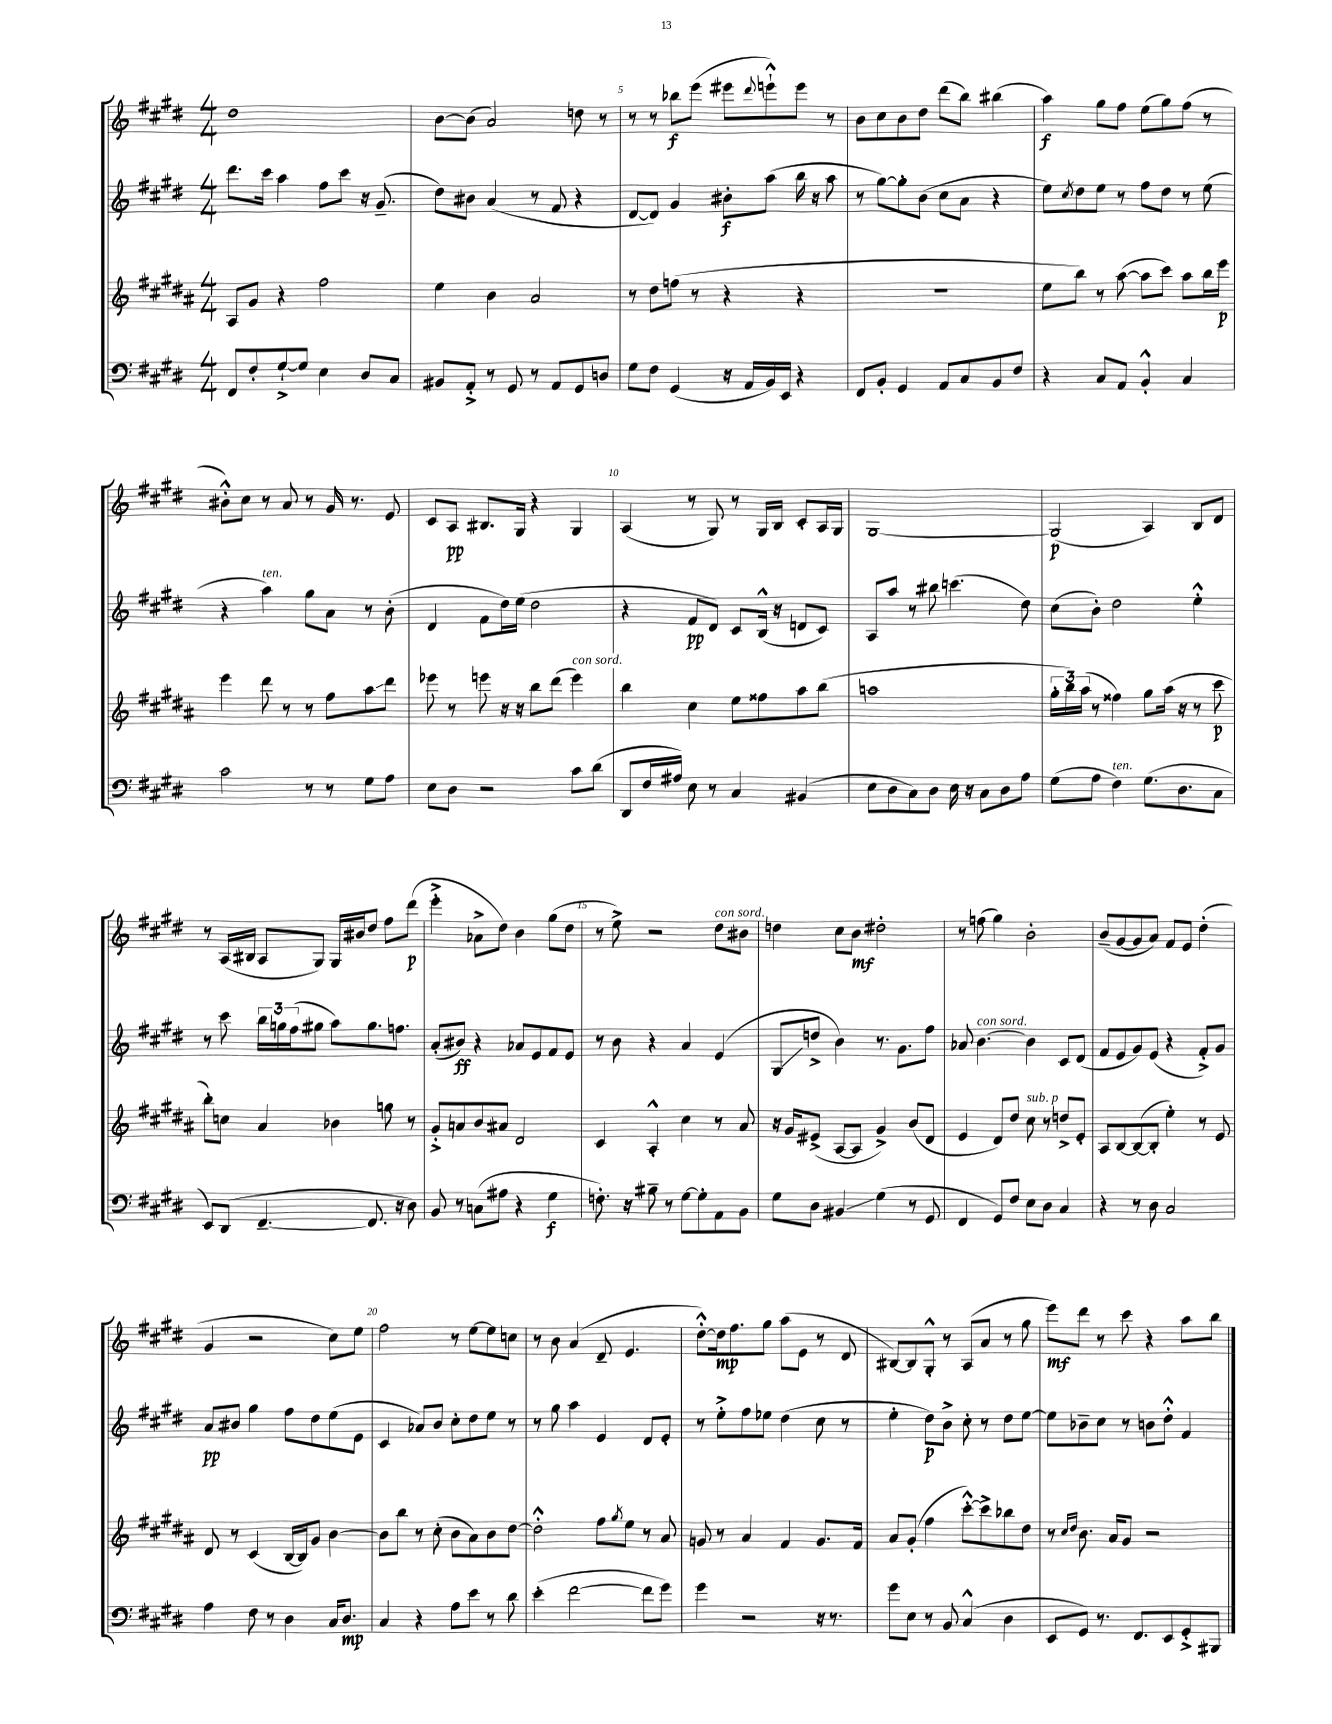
<<
\new StaffGroup <<
\new Staff = "s0" {
    \clef treble \key e \major \numericTimeSignature \time 4/4
    dis''1 |
    b'8~ b'8( a'2) d''8 r8 |
    r8 r8 bes''8\f e'''8( eis'''8 \appoggiatura { dis'''8 } e'''8-!-^) e'''8 r8 |
    b'8 cis''8 b'8 dis''8 dis'''8( b''8) bis''4( |
    a''4\f) gis''8 fis''8 e''8( gis''8) fis''8( r8 |
    bis'8-.-^) cis''8 r8 a'8 r8 gis'16 r8. e'8 |
    cis'8 a8\pp bis8. gis16 r4 gis4 |
    a4( r8 gis8) r8 gis16 b16 cis'8-. a16 gis16 |
    gis1~ |
    gis2\p( a4) b8 dis'8 |
    r8 a16( bis16 a8 gis8) gis16 bis'16 dis''8 fis''8 dis'''8\p( |
    e'''4-.-> aes'8-> dis''8) b'4 gis''8( dis''8 |
    r8 e''8->) r2 dis''8^\markup { \italic "con sord." } bis'8 |
    d''4 cis''8 b'8\mf dis''2-. |
    r8 f''8( gis''4) b'2-. |
    b'8--( gis'8~ gis'8 a'8) fis'8 e'8 dis''4-.( |
    gis'4 r2 cis''8) e''8 |
    fis''2 r8 e''8~ e''8 c''8 |
    r8 b'8 a'4( dis'8-- e'4. |
    dis''8~-.-^) dis''16\mp fis''8. gis''8 a''8( e'8 r8 dis'8 |
    bis8~) bis8 gis8-.-^ r8 a8( a'8 r8 gis''8 |
    e'''8\mf) dis'''8 r8 cis'''8 r4 a''8 b''8 \bar "|." |
}
\new Staff = "s1" {
    \clef treble \key e \major \numericTimeSignature \time 4/4
    dis'''8. cis'''16 a''4 fis''8 cis'''8 r16 gis'8.--( |
    dis''8) bis'8 a'4( r8 fis'8 r4 |
    dis'8~ dis'8) gis'4 bis'8-.\f a''8( b''16 r16 a''8 |
    r8 gis''8~) gis''8-. b'8( cis''8 a'8 r4 |
    e''8) \acciaccatura { cis''8 } dis''8 e''8 r8 fis''8 dis''8 r8 e''8( |
    r4 a''4^\markup { \italic "ten." }) gis''8 a'8 r8 b'8-.( |
    dis'4 fis'8 dis''16) e''16( dis''2 |
    r4 fis'8\pp dis'8) cis'8 b16-^( r16 d'8 cis'8) |
    a8 a''8 r8 bis''8 c'''4.( dis''8) |
    cis''8( b'8-.) dis''2 e''4-.-^ |
    r8 cis'''8 \tuplet 3/2 { b''16 g''16 fis''16( } gis''8 a''8) gis''8. f''8. |
    a'8-.( bis'8\ff) r4 aes'8 e'8 fis'8 e'8 |
    r8 b'8 r4 a'4 e'4( |
    gis8\glissando d''8-> b'4) r8. gis'8. fis''8 |
    aes'8 b'4.~^\markup { \italic "con sord." } b'4 cis'8 dis'8( |
    fis'8 e'8 gis'8) e'8( r4 fis'8-.->) gis'8 |
    a'8\pp bis'8 gis''4 fis''8 dis''8 e''8( e'8 |
    cis'4 aes'8) b'8 cis''8-. dis''8 e''8 r8 |
    r8 gis''8 a''4 e'4 dis'8 e'8-. |
    r8 e''8-.-> fis''8 ees''8 dis''4( cis''8 r8 |
    e''4-. dis''8\p) b'8-> cis''8-. r8 dis''8 e''8~ |
    e''8 bes'8-- cis''8 r8 b'8 dis''8-.-^ fis'4 \bar "|." |
}
\new Staff = "s2" {
    \clef treble \key b \major \numericTimeSignature \time 4/4
    ais8 gis'8 r4 fis''2 |
    e''4 b'4 ais'2 |
    r8 dis''8 f''8( r8 r4 r4 |
    r1 |
    e''8 b''8) r8 ais''8~( ais''8 cis'''8) ais''8 b''16 e'''16\p |
    e'''4 dis'''8 r8 r8 fis''8 ais''8\glissando dis'''8 |
    ees'''8 r8 e'''8 r16 r16 b''8 dis'''8( e'''4^\markup { \italic "con sord." }) |
    b''4 cis''4 e''8 fisis''8 ais''8 b''8( |
    a''1 |
    \tuplet 3/2 { gis''16-. b''16) ais''16( } r8 fisis''4) gis''8 ais''16( r16 r8 cis'''8\p |
    b''8-.) c''8 ais'4 bes'4 g''8 r8 |
    gis'8-.-> a'8 b'8 ais'8 dis'2 |
    cis'4 ais4-.-^ cis''4 r8 ais'8 |
    r16 gis'16 eis'8->( ais8~ ais8 gis'4->) b'8( dis'8 |
    e'4 dis'8) dis''8 cis''8^\markup { \italic "sub. p" } r8 d''8-> e'8-. |
    ais8 b8~ b8~( b8-. e''4-.) r8 e'8 |
    dis'8 r8 cis'4( b16~ b16) gis'8 b'4~ |
    b'8 b''8 r8 cis''8-.( b'8 ais'8) b'8 dis''8~ |
    dis''2-.-^ fis''8 \acciaccatura { gis''8 } e''8 r8 ais'8 |
    g'8 r8 ais'4 fis'4 g'8. fis'16 |
    ais'8 gis'8-.( fis''4 cis'''8~-.-^) cis'''8-> bes''8 dis''8 |
    r8 \grace { cis''16 dis''16 } b'8. ais'16 gis'8 r2 \bar "|." |
}
\new Staff = "s3" {
    \clef bass \key e \major \numericTimeSignature \time 4/4
    fis,8 fis8-. gis8~-!-> gis8 e4 dis8 cis8 |
    bis,8 a,8-.-> r8 gis,8 r8 a,8 gis,8 d8 |
    gis8 fis8 gis,4( r16 a,16 b,16) e,16 r4 |
    fis,8 b,8-. gis,4 a,8 cis8 b,8 fis8 |
    r4 cis8 a,8 b,4-.-^ cis4 |
    cis'2 r8 r8 gis8 a8 |
    e8 dis8 r2 cis'8 dis'8( |
    dis,8 fis16 ais16) e8 r8 cis4 bis,4( |
    e8 dis8 cis8) dis8 e16 r16 cis8 dis8 a8 |
    gis8( a8 fis4^\markup { \italic "ten." }) gis8.( dis8. cis8 |
    e,8) dis,8( fis,4.~-- fis,8. r16 dis8) |
    b,8 r8 c8( ais8 r4 gis4\f |
    f8.-.) r16 bis8-- r8 gis8~ gis8-. a,8 b,8 |
    gis8 dis8 bis,4\glissando gis4( r8 gis,8 |
    fis,4 gis,8) fis8 e8 dis8 cis4 |
    r4 r8 dis8 cis2 |
    a4 fis8 r8 dis4 cis16 dis8.\mp |
    cis4 r4 a8 e'8 r8 dis'8 |
    e'4-.( fis'2~ fis'8 gis'8) |
    gis'4 r2 r16 r8. |
    gis'8 e8 r8 b,8 cis4-^( dis4 |
    e,8 gis,8) r8. fis,8. e,8 gis,8-.-> bis,,8 \bar "|." |
}
>>
>>
\layout { \context { \Score currentBarNumber = #3 \override BarNumber.break-visibility = ##(#f #t #t) barNumberVisibility = #(every-nth-bar-number-visible 5) } }
